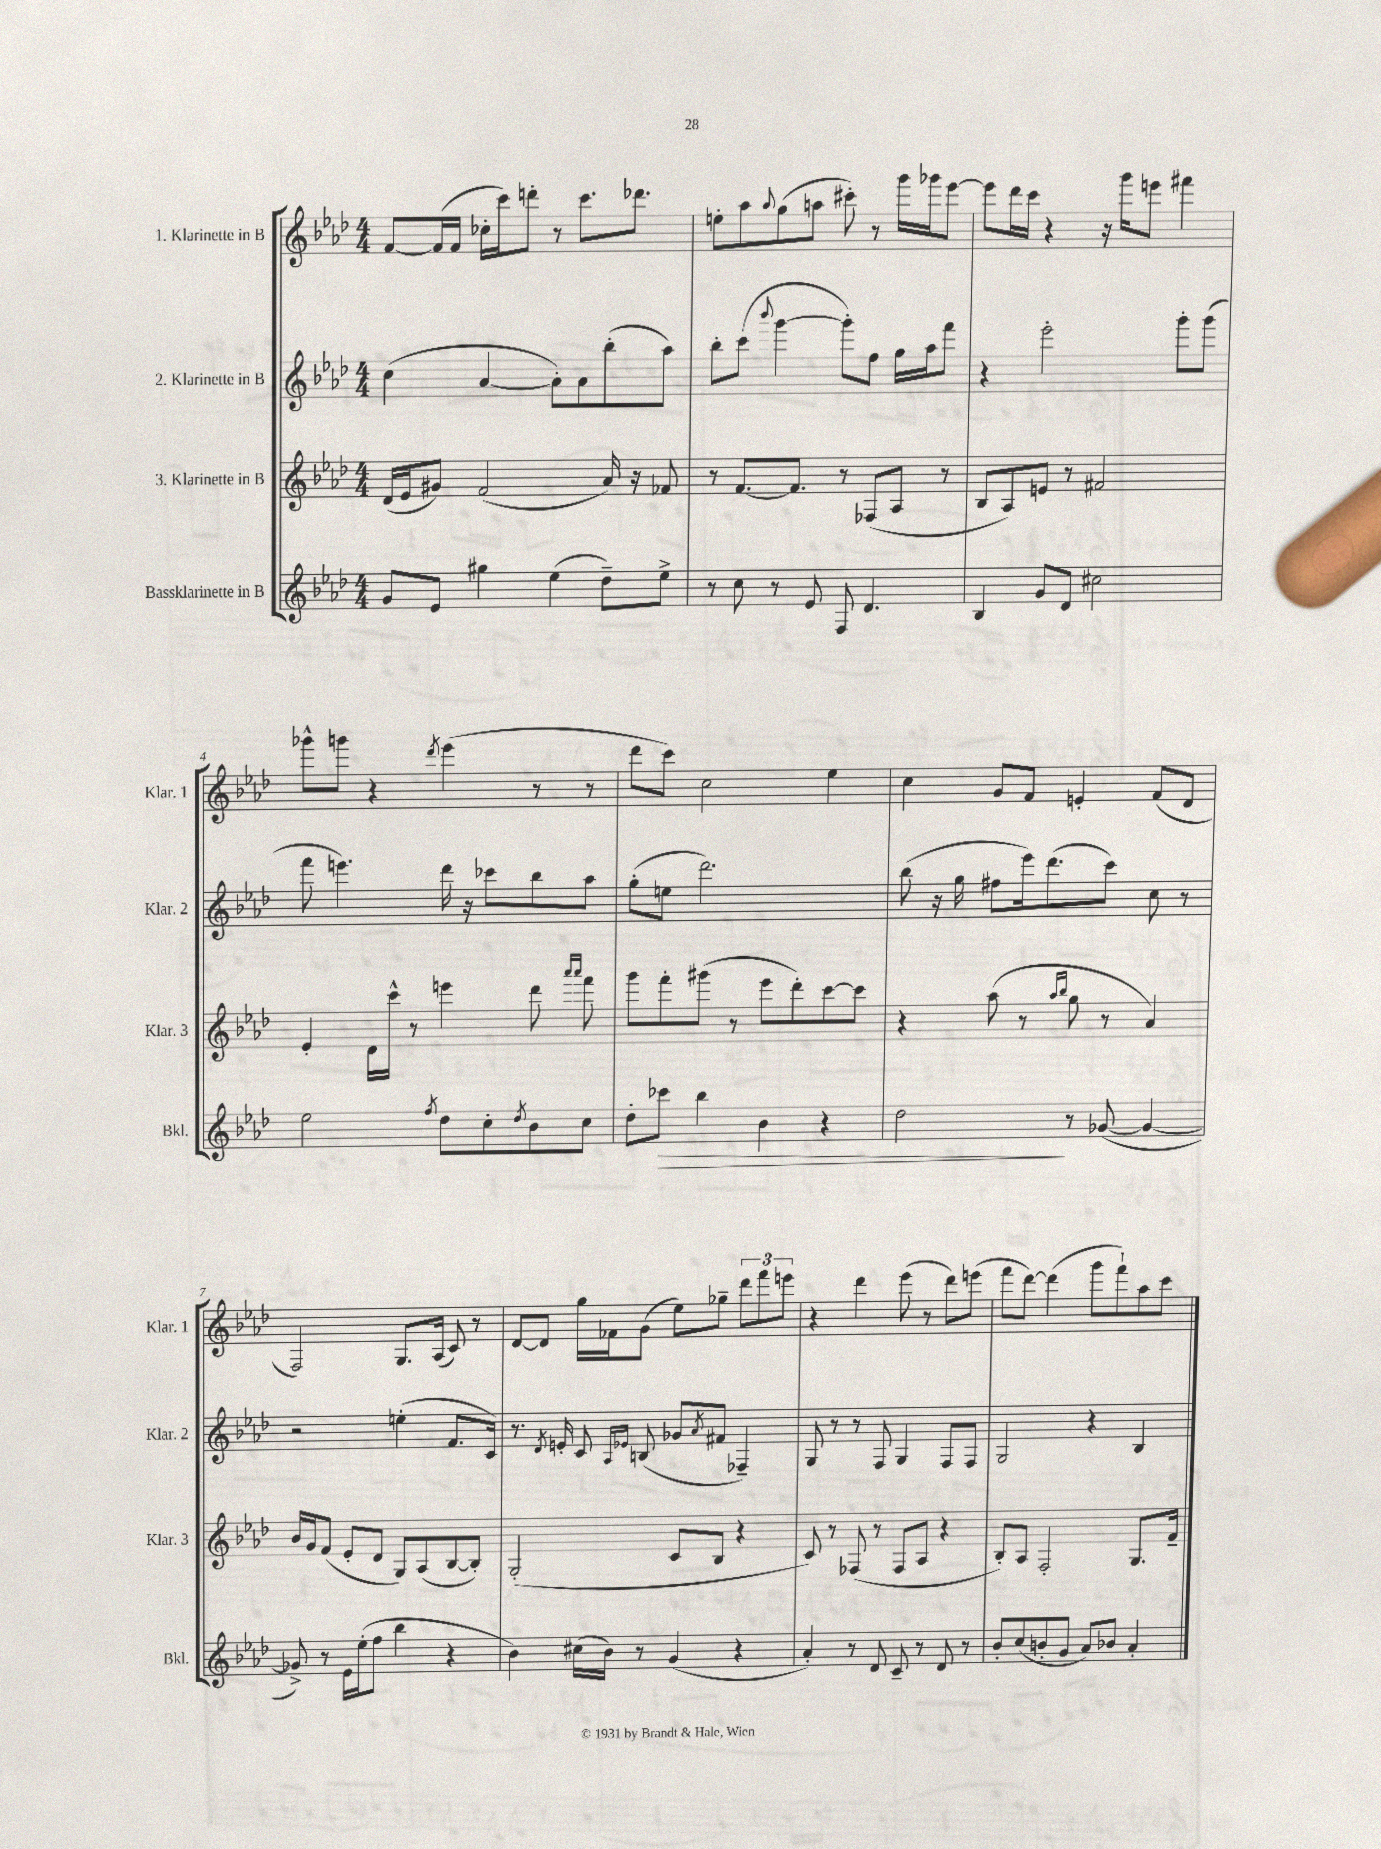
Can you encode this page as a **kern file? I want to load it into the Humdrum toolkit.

**kern	**kern	**kern	**kern
*staff4	*staff3	*staff2	*staff1
*clefG2	*clefG2	*clefG2	*clefG2
*k[b-e-a-d-]	*k[b-e-a-d-]	*k[b-e-a-d-]	*k[b-e-a-d-]
*M4/4	*M4/4	*M4/4	*M4/4
8g	(16d-	(4cc	[8f
.	16e-	.	.
8e-	8g#)	.	(16f]
.	.	.	16f
4gg#	(2f	[4a-	16cc-'
.	.	.	16ccc)
.	.	.	8ddd'
(4ee-	.	8a-'])	8r
.	.	8a-	8.ccc
8dd-~)	16a-)	(8bb-'	.
.	16r	.	8.ddd-
8ee-^	8f-	8aa-)	.
=	=	=	=
8r	8r	8bb-'	8ee'
8cc	[8.f	(8ccc	8aa-
.	.	8qqbbb-	8qqaa-
8r	.	[4ggg	(8gg
.	8.f]	.	.
8e-	.	.	8aa
8F	8r	8ggg'])	8ccc#')
4.d-	(8F-	8ff	8r
.	8A-	16gg	16ggg
.	.	16aa-	16ggg-
.	8r	8fff	[8eee-
=	=	=	=
4B-	8B-	4r	8eee-]
.	8A-)	.	16ddd-
.	.	.	16ccc
8g	8e	2eee-'	4r
8d-	8r	.	.
2cc#	2f#	.	16r
.	.	.	16ggg
.	.	.	8eee
.	.	8ggg'	4fff#
.	.	(8ggg	.
=	=	=	=
2ee-	4e-'	8fff	8ggg-^^
.	.	4.eee)	8ggg
.	16d-	.	4r
.	16ccc^^	.	.
.	8r	.	.
8qff	.	.	8qddd-
8dd-	4eee	16ddd-	(4eee-
.	.	16r	.
8cc'	.	8ccc-	.
8qdd-	.	.	.
8b-	8ddd-	8bb-	8r
.	16qqaaa-	.	.
.	16qqaaa-	.	.
8cc	8fff	8aa-	8r
=	=	=	=
8dd-'	8ggg	(8gg'	8ddd-
8ccc-	8fff'	8ee	8ccc)
4bb-	(8ggg#	2.ddd-)	2cc
.	8r	.	.
4b-	8eee-	.	.
.	8ddd-')	.	.
4r	[8ccc	.	4ee-
.	8ccc]	.	.
=	=	=	=
2dd-	4r	(8bb-	4cc
.	.	16r	.
.	.	16gg	.
.	(8aa-	8ff#	8g
.	8r	16eee-)	8f
.	.	(8.ddd-	.
.	16qqaa-	.	.
.	16qqbb-	.	.
8r	8gg	.	4e'
([8g-	8r	8ccc)	.
4g-_	4a-)	8cc	(8f
.	.	8r	8d-
=	=	=	=
8g-^])	16b-	2r	2F)
.	16g	.	.
8r	(8f	.	.
16e-	8e-'	.	.
(16ee-'	.	.	.
8ff	8d-	.	.
4bb-	8G)	(4ee'	8.G
.	(8A-	.	.
.	.	.	(16A-
4r	[8B-	8.f	8c)
.	8B-'])	.	8r
.	.	16c)	.
=	=	=	=
4b-)	(2G'	8.r	[8d-
.	.	.	8d-]
.	.	8qd-	.
.	.	16e'	.
(16cc#	.	8c	16gg
16b-)	.	.	16f-
.	.	16qqA-	.
.	.	16qqe-	.
8r	.	(8B	(8g
(4g	8c	8g-	8ee-)
.	.	8qa-	.
.	8B-	8f#	8gg-~
4r	4r	4F-~)	12ddd-
.	.	.	12fff
.	.	.	12eee
=	=	=	=
4a-')	8c)	8G	4r
.	8r	8r	.
8r	(8F-	8r	4ddd-
8d-	8r	8F	.
8c~	8F-	4G	(8eee-
8r	8A-	.	8r
8d-	4r	8F	8ddd-)
8r	.	8F	(8eee
=	=	=	=
8b-'	8B-')	2G	8fff
(8cc	8A-	.	[8ddd-)
8b'	2F'	.	(4ddd-]
8g	.	.	.
8a-)	.	4r	8ggg
8b-	.	.	8fff`)
4a-'	8.G	4B-	8aa-
.	.	.	8ccc
.	16f~	.	.
==	==	==	==
*-	*-	*-	*-
